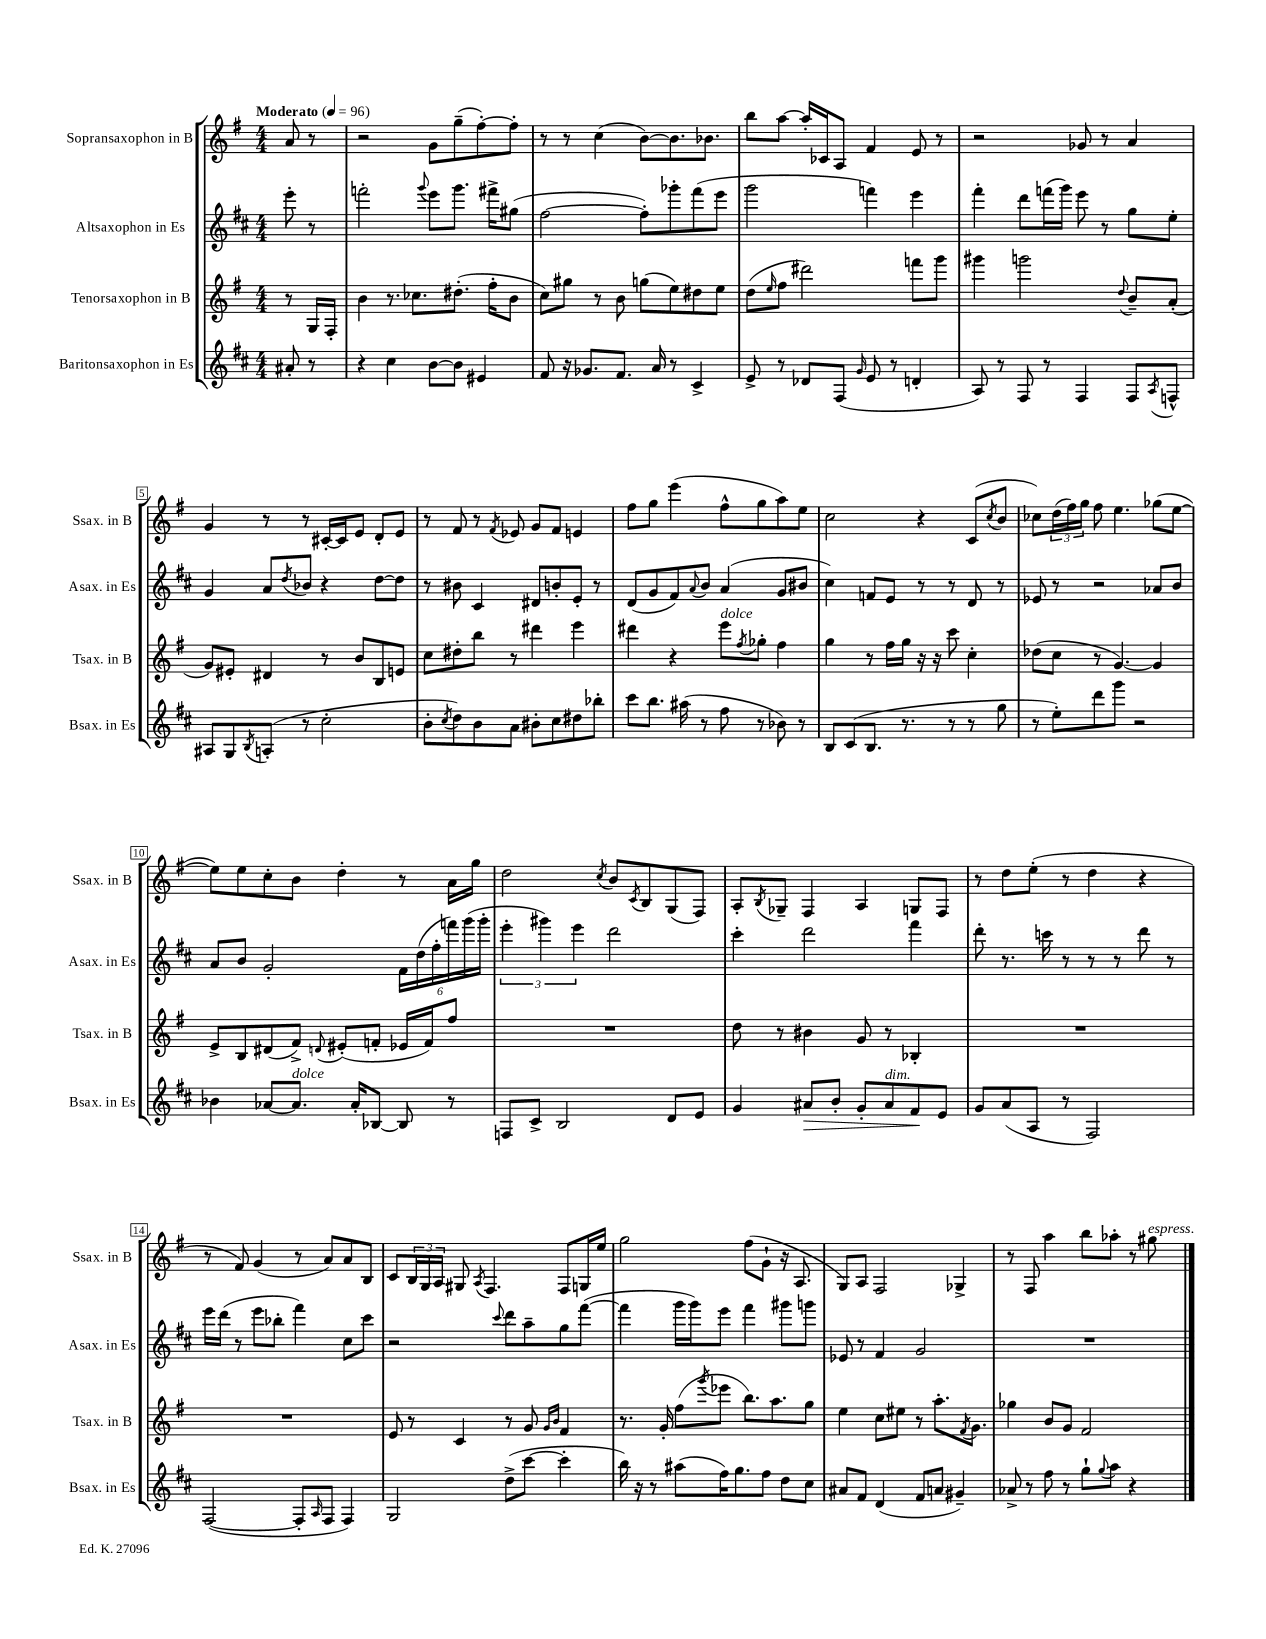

**kern	**kern	**kern	**kern
*staff4	*staff3	*staff2	*staff1
*clefG2	*clefG2	*clefG2	*clefG2
*k[f#c#]	*k[f#]	*k[f#c#]	*k[f#]
*M4/4	*M4/4	*M4/4	*M4/4
*MM96	*MM96	*MM96	*MM96
8a#'	8r	8eee'	8a
8r	16G	8r	8r
.	16F#'	.	.
=	=	=	=
4r	4b	2fff'	2r
4cc#	8.r	.	.
.	8.cc-	.	.
.	.	8qqggg	.
[8b	.	8eee	8g
8b]	(8.dd#'	8.ggg	(8gg~
4e#	.	.	[8ff#')
.	16ff#'	16fff#^	.
.	8b	(8gg#	8ff#']
=	=	=	=
8f#	8cc)	[2ff#	8r
16r	8gg#	.	8r
8.g-	.	.	.
.	8r	.	(4cc
8.f#	8b	.	.
.	(8gg	8ff#'])	[8b)
16a	.	.	.
8r	8ee)	8ggg-'	8.b]
4c#^	8dd#	(8fff#	.
.	.	.	8.b-
.	8ee	8eee	.
=	=	=	=
8e^	(8dd	2ggg	8bb
.	16qqee	.	.
8r	8ff#	.	[8aa
8d-	2ddd#)	.	16aa']
.	.	.	16c-
(8F#	.	.	8A
16qqg	.	.	.
8e	.	4fff)	4f#
8r	.	.	.
4d'	8fff	4eee	8e
.	8ggg	.	8r
=	=	=	=
8A)	4ggg#	4fff#'	2r
8r	.	.	.
8F#	2ggg	8ddd	.
8r	.	(16fff	.
.	.	16ggg)	.
4F#	.	8eee	8g-
.	.	8r	8r
.	8qqdd	.	.
8F#	8b~	8gg	4a
8qA	.	.	.
8F^^	(8a'	8ee'	.
=	=	=	=
8A#	8g)	4g	4g
8G	8e#'	.	.
8qB	.	.	.
(8A'	4d#	8a	8r
.	.	8qdd	.
8r	.	8b-	8r
2cc#'	8r	4r	[16c#'
.	.	.	16c#]
.	8b	.	8e
.	8B	[8dd	8d'
.	8e	8dd]	8e
=	=	=	=
8b'	8cc	8r	8r
8qcc#	.	.	.
8dd)	8dd#'	8b#	8f#
8b	8bb	4c#	8r
.	.	.	8qf#
8a	8r	.	8e-
8b#'	4ddd#	8d#	8g
8cc#	.	8b'	8f#
8dd#	4eee	8e'	4e
8bb-'	.	8r	.
=	=	=	=
8ccc#	4ddd#	(8d	8ff#
8.bb	.	8g	8gg
.	4r	8f#)	(4eee
(16aa#	.	.	.
.	.	8qqa	.
8r	.	8b	.
8ff#	8eee	(4a	8ff#^^
.	8qff#	.	.
8r	8gg-'	.	8gg
8b-)	4ff#	8g	8aa)
8r	.	8b#	8ee
=	=	=	=
8B	4gg	4cc#)	2cc
(8c#	.	.	.
8.B	8r	8f	.
.	16ff#	8e	.
8.r	16gg	.	.
.	16r	8r	4r
.	16r	.	.
8r	8ccc	8r	.
8r	4cc'	8d	(8c
.	.	.	8qcc
8gg	.	8r	8b
=	=	=	=
8r	(8dd-	8e-	8cc-)
8ee')	8cc	8r	(24dd
.	.	.	24ff#)
.	.	.	24gg
8ddd	8r	2r	8ff#
8ggg	[4.g)	.	4.ee
2r	.	.	.
.	4g]	8a-	(8gg-
.	.	8b	[8ee
=	=	=	=
4b-	8e^	8a	8ee])
.	8B	8b	8ee
[8a-	(8d#	2g'	8cc'
8.a-]	8f#^)	.	8b
.	8qqd	.	.
.	(8e#'	.	4dd'
16a-'	.	.	.
[8B-	8f'	.	.
8B-]	16e-	24f#	8r
.	.	(24dd	.
.	16f)	.	.
.	.	24ff#'	.
8r	8ff#	24fff)	16a
.	.	(24ggg	.
.	.	.	16gg
.	.	24ggg'	.
=	=	=	=
8F	1r	6eee'	2dd
8c#^	.	.	.
.	.	6ggg#)	.
2B	.	.	.
.	.	6eee	.
.	.	.	8qcc
.	.	2ddd	8b
.	.	.	8qc
.	.	.	8B
8d	.	.	(8G
8e	.	.	8F#)
=	=	=	=
4g	8dd	4ccc#'	8A'
.	.	.	8qB
.	8r	.	8G-~
8a#	4b#	2ddd	4F#
8b'	.	.	.
8g'	8g	.	4A
8a#	8r	.	.
8f#	4B-'	4fff#	8G
8e	.	.	8F#
=	=	=	=
8g	1r	8ddd'	8r
(8a	.	8.r	8dd
8A	.	.	(8ee'
.	.	16ccc	.
8r	.	8r	8r
2F#)	.	8r	4dd
.	.	8r	.
.	.	8ddd	4r
.	.	8r	.
=	=	=	=
([2F#	1r	16eee	8r
.	.	(16ddd	.
.	.	8r	8f#)
.	.	8eee	(4g
.	.	8bb-'	.
8F#']	.	4fff#)	8r
16qqA	.	.	.
8F#	.	.	8a)
4F#)	.	8cc#	8a
.	.	8ccc#	8B
=	=	=	=
2G	8e	2r	8c
.	8r	.	24B
.	.	.	24G
.	.	.	24A
.	4c	.	8G#
.	.	.	8qA
.	.	.	4.F#
.	.	8qqccc#	.
(8dd^	8r	8ddd	.
[8ccc#	8g	8aa~	.
.	16qqg	.	.
.	16qqb	.	.
4ccc#']	4f#	8gg	8F#
.	.	([8fff#	16G
.	.	.	16ee
=	=	=	=
16bb)	8.r	4fff#]	2gg
16r	.	.	.
8r	.	.	.
.	16g'	.	.
(8aa#	(8ff#	16ggg	.
.	.	16ggg)	.
.	8qggg	.	.
16ff#)	8eee-	8eee	.
8.gg	.	.	.
.	8.bb)	4fff#	(8ff#
8ff#	.	.	8g`
.	8.aa	.	.
8dd	.	8ggg#	16r
.	.	.	8.A
8cc#	8gg	8ggg	.
=	=	=	=
8a#	4ee	8e-	8G)
8f#	.	8r	8A
(4d	8cc	4f#	2F#
.	8ee#	.	.
8f#	8r	2g	.
8a	8.aa'	.	.
4g#~)	.	.	4G-^
.	8qf#	.	.
.	8.g	.	.
=	=	=	=
8a-^	4gg-	1r	8r
8r	.	.	8F#
8ff#	8b	.	4aa
8r	8g	.	.
8gg`	2f#	.	8bb
8qqgg	.	.	.
8aa	.	.	8aa-'
4r	.	.	8r
.	.	.	8gg#
==	==	==	==
*-	*-	*-	*-
